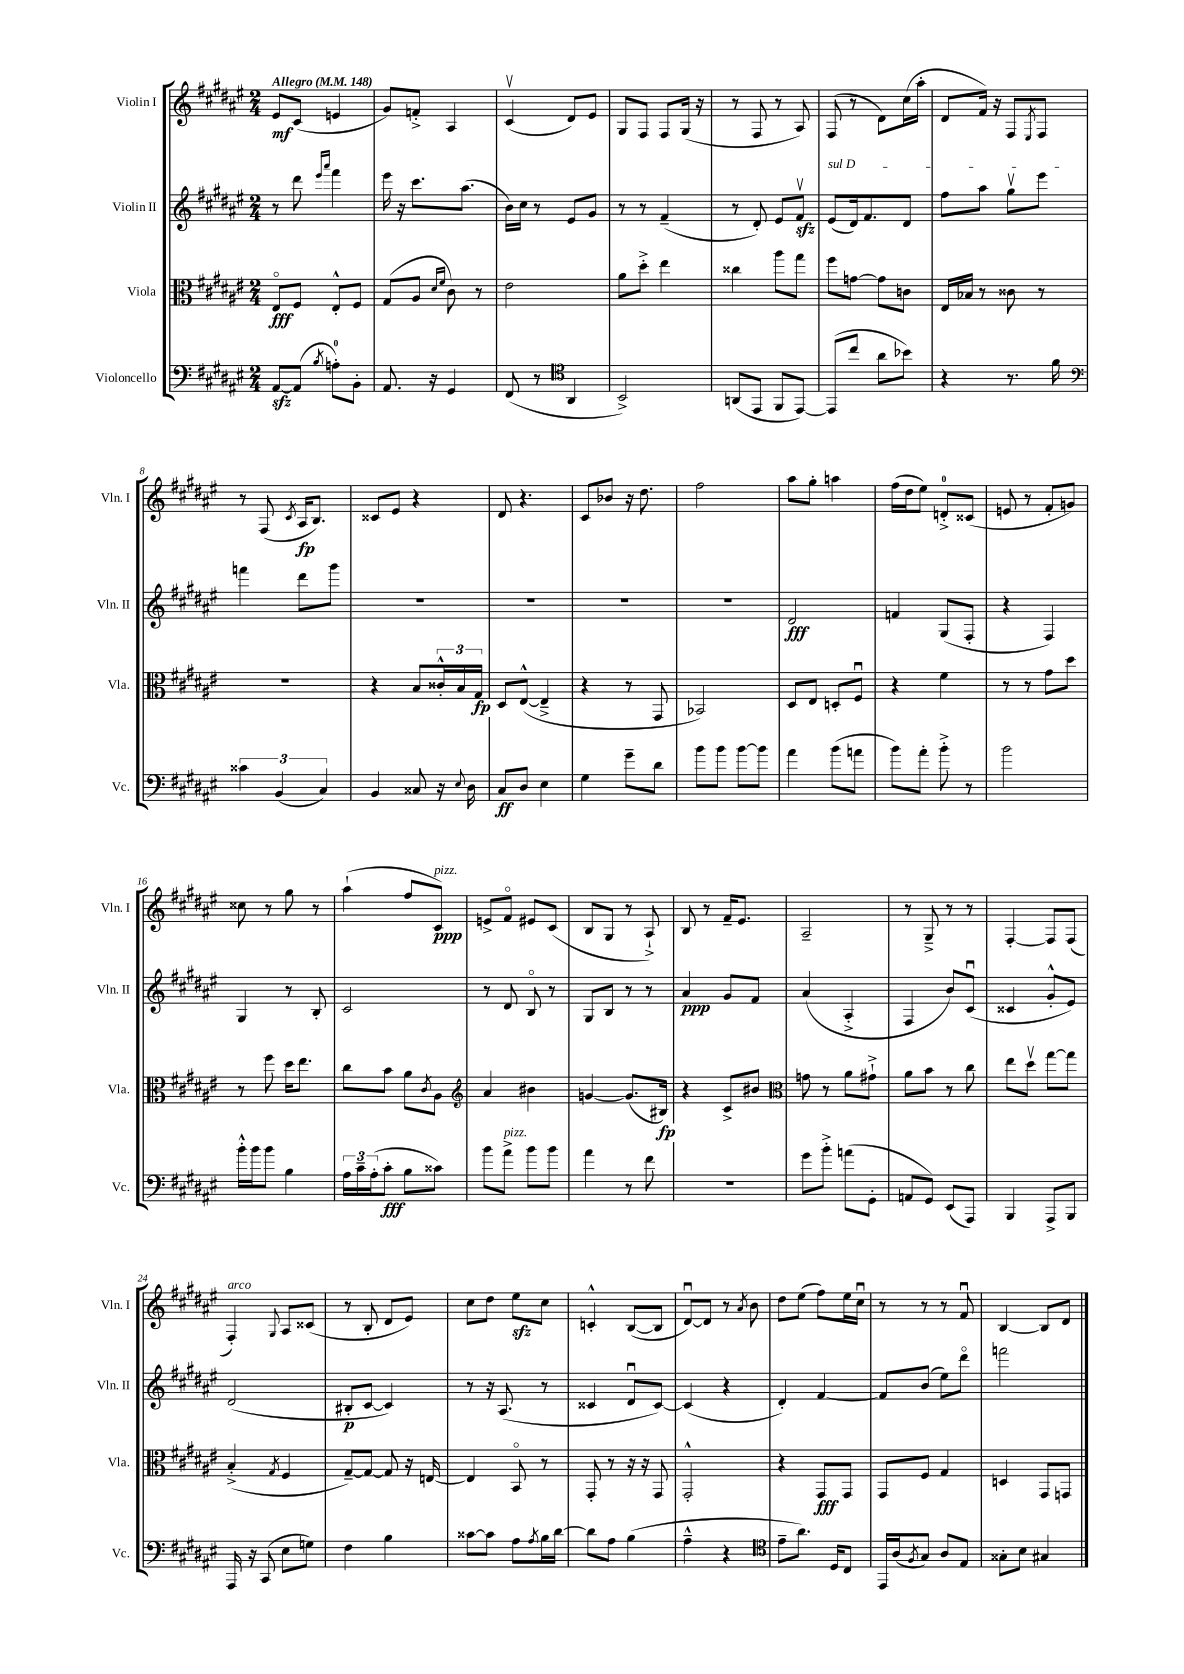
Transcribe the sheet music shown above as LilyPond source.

<<
\new StaffGroup <<
\new Staff = "s0" \with { instrumentName = "Violin I" shortInstrumentName = "Vln. I" } {
    \clef treble \key fis \major \numericTimeSignature \time 2/4 \tempo "Allegro" 4 = 148
    eis'8\mf cis'8( e'4 |
    gis'8) f'8-.-> ais4 |
    cis'4\upbow( dis'8) eis'8 |
    gis8 fis8 fis8 gis16( r16 |
    r8 fis8 r8 ais8) |
    fis8( r8 dis'8) cis''16( ais''16-. |
    dis'8 fis'16) r16 fis8 \acciaccatura { eis8 } fis8 |
    r8 fis8( \acciaccatura { cis'8 } ais16\fp b8.) |
    cisis'8 eis'8 r4 |
    dis'8 r4. |
    cis'8 bes'8 r16 dis''8. |
    fis''2 |
    ais''8 gis''8-. a''4 |
    fis''16( dis''16 eis''8) d'8-0-.-> cisis'8( |
    e'8 r8 fis'8-. g'8) |
    cisis''8 r8 gis''8 r8 |
    ais''4-!( fis''8 cis'8\ppp^\markup { \italic "pizz." }) |
    e'8-> fis'8\flageolet eis'8 cis'8( |
    b8 gis8 r8 ais8-!->) |
    b8 r8 fis'16-- eis'8. |
    ais2-- |
    r8 gis8---> r8 r8 |
    fis4~-. fis8 fis8( |
    fis4-.^\markup { \italic "arco" }) \appoggiatura { gis8 } ais8 cisis'8( |
    r8 b8-. dis'8 eis'8) |
    cis''8 dis''8 eis''8\sfz cis''8 |
    c'4-.-^ b8~( b8 |
    dis'8~\downbow) dis'8 r8 \acciaccatura { ais'8 } b'8 |
    dis''8 eis''8( fis''8) eis''16 cis''16\downbow |
    r8 r8 r8 fis'8\downbow |
    b4~ b8 dis'8 \bar "|." |
}
\new Staff = "s1" \with { instrumentName = "Violin II" shortInstrumentName = "Vln. II" } {
    \clef treble \key fis \major \numericTimeSignature \time 2/4
    r8 dis'''8 \grace { eis'''16 ais'''16 } fis'''4 |
    eis'''16 r16 cis'''8. ais''8.( |
    b'16) cis''16 r8 eis'8 gis'8 |
    r8 r8 fis'4--( |
    r8 dis'8-.) eis'8 fis'8\upbow\sfz |
    \once \override TextSpanner.bound-details.left.text = \markup { \italic "sul D" } eis'8\startTextSpan( dis'16) fis'8. dis'8 |
    fis''8 ais''8 gis''8\upbow eis'''8\stopTextSpan |
    f'''4 dis'''8 gis'''8 |
    R2 |
    R2 |
    R2 |
    R2 |
    dis'2\fff |
    f'4 gis8( fis8-. |
    r4 fis4) |
    gis4 r8 b8-. |
    cis'2 |
    r8 dis'8 b8\flageolet r8 |
    gis8 b8 r8 r8 |
    ais'4\ppp gis'8 fis'8 |
    ais'4( ais4-.-> |
    fis4 b'8) cis'8\downbow( |
    cisis'4 gis'8-.-^ eis'8) |
    dis'2( |
    bis8-.\p cis'8~ cis'4) |
    r8 r16 ais8.( r8 |
    cisis'4 dis'8\downbow cisis'8~) |
    cisis'4( r4 |
    dis'4-.) fis'4~ |
    fis'8 b'8( eis''8) dis'''8\flageolet |
    f'''2 \bar "|." |
}
\new Staff = "s2" \with { instrumentName = "Viola" shortInstrumentName = "Vla." } {
    \clef alto \key fis \major \numericTimeSignature \time 2/4
    eis8\flageolet\fff fis8 eis8-.-^ fis8 |
    gis8( ais8 \grace { dis'16 fis'16 } cis'8) r8 |
    eis'2 |
    ais'8 dis''8-.-> eis''4 |
    cisis''4 ais''8 gis''8 |
    fis''8 g'8~ g'8 c'8 |
    eis16 bes16 r8 cisis'8 r8 |
    R2 |
    r4 b8 \tuplet 3/2 { cisis'16-.-^ b16 gis16\fp } |
    dis8 eis8~-^( eis4---> |
    r4 r8 gis,8 |
    bes,2) |
    dis8 eis8 d8-. fis8\downbow |
    r4 fis'4 |
    r8 r8 gis'8 dis''8 |
    r8 fis''8 dis''16 eis''8. |
    cis''8 b'8 ais'8 \acciaccatura { cis'8 } ais8 |
    \clef treble ais'4 bis'4 |
    g'4~ g'8.( bis16\fp) |
    r4 cis'8-> bis'8 |
    \clef alto g'8 r8 ais'8 gis'8-!-> |
    ais'8 b'8 r8 cis''8 |
    eis''8 dis''8\upbow gis''8~ gis''8 |
    b4-.->( \acciaccatura { gis8 } fis4 |
    gis8~--) gis8~ gis8 r16 e16~ |
    e4 b,8\flageolet r8 |
    gis,8-. r8 r16 r16 gis,8 |
    gis,2-.-^ |
    r4 gis,8\fff gis,8 |
    gis,8 fis8 gis4 |
    d4 gis,8 g,8 \bar "|." |
}
\new Staff = "s3" \with { instrumentName = "Violoncello" shortInstrumentName = "Vc." } {
    \clef bass \key fis \major \numericTimeSignature \time 2/4
    ais,8~\sfz ais,8( \acciaccatura { b8 } a8-0-.) b,8-. |
    ais,8. r16 gis,4 |
    fis,8( r8 \clef tenor ais,4 |
    b,2->) |
    a,8( eis,8 fis,8 eis,8~) |
    eis,8( cis''8 ais'8 bes'8) |
    r4 r8. fis'16 |
    \clef bass \tuplet 3/2 { cisis'4 b,4( cis4) } |
    b,4 cisis8 r16 \appoggiatura { eis8 } dis16 |
    cis8\ff dis8 eis4 |
    gis4 gis'8-- dis'8 |
    b'8 b'8 b'8~ b'8 |
    ais'4 b'8( a'8 |
    b'8) ais'8-. b'8-.-> r8 |
    b'2 |
    b'16-.-^ b'16 b'8 b4 |
    \tuplet 3/2 { ais16 cis'16-- ais16-.( } cis'8-.\fff b8 cisis'8) |
    b'8 ais'8->^\markup { \italic "pizz." } b'8 b'8 |
    ais'4 r8 fis'8 |
    r2 |
    gis'8 b'8-.-> a'8( gis,8-. |
    a,8 gis,8) eis,8( ais,,8) |
    b,,4 ais,,8-> b,,8 |
    ais,,16 r16 cis,8( eis8 g8) |
    fis4 b4 |
    cisis'8~ cisis'8 ais8 \acciaccatura { ais8 } b16 dis'16~ |
    dis'8 ais8 b4( |
    ais4---^ r4 |
    \clef tenor eis'8-- ais'8.) dis16 cis8 |
    eis,16 ais16( \acciaccatura { fis8 } gis8) ais8 eis8 |
    gisis8-. b8 gis4 \bar "|." |
}
>>
>>
